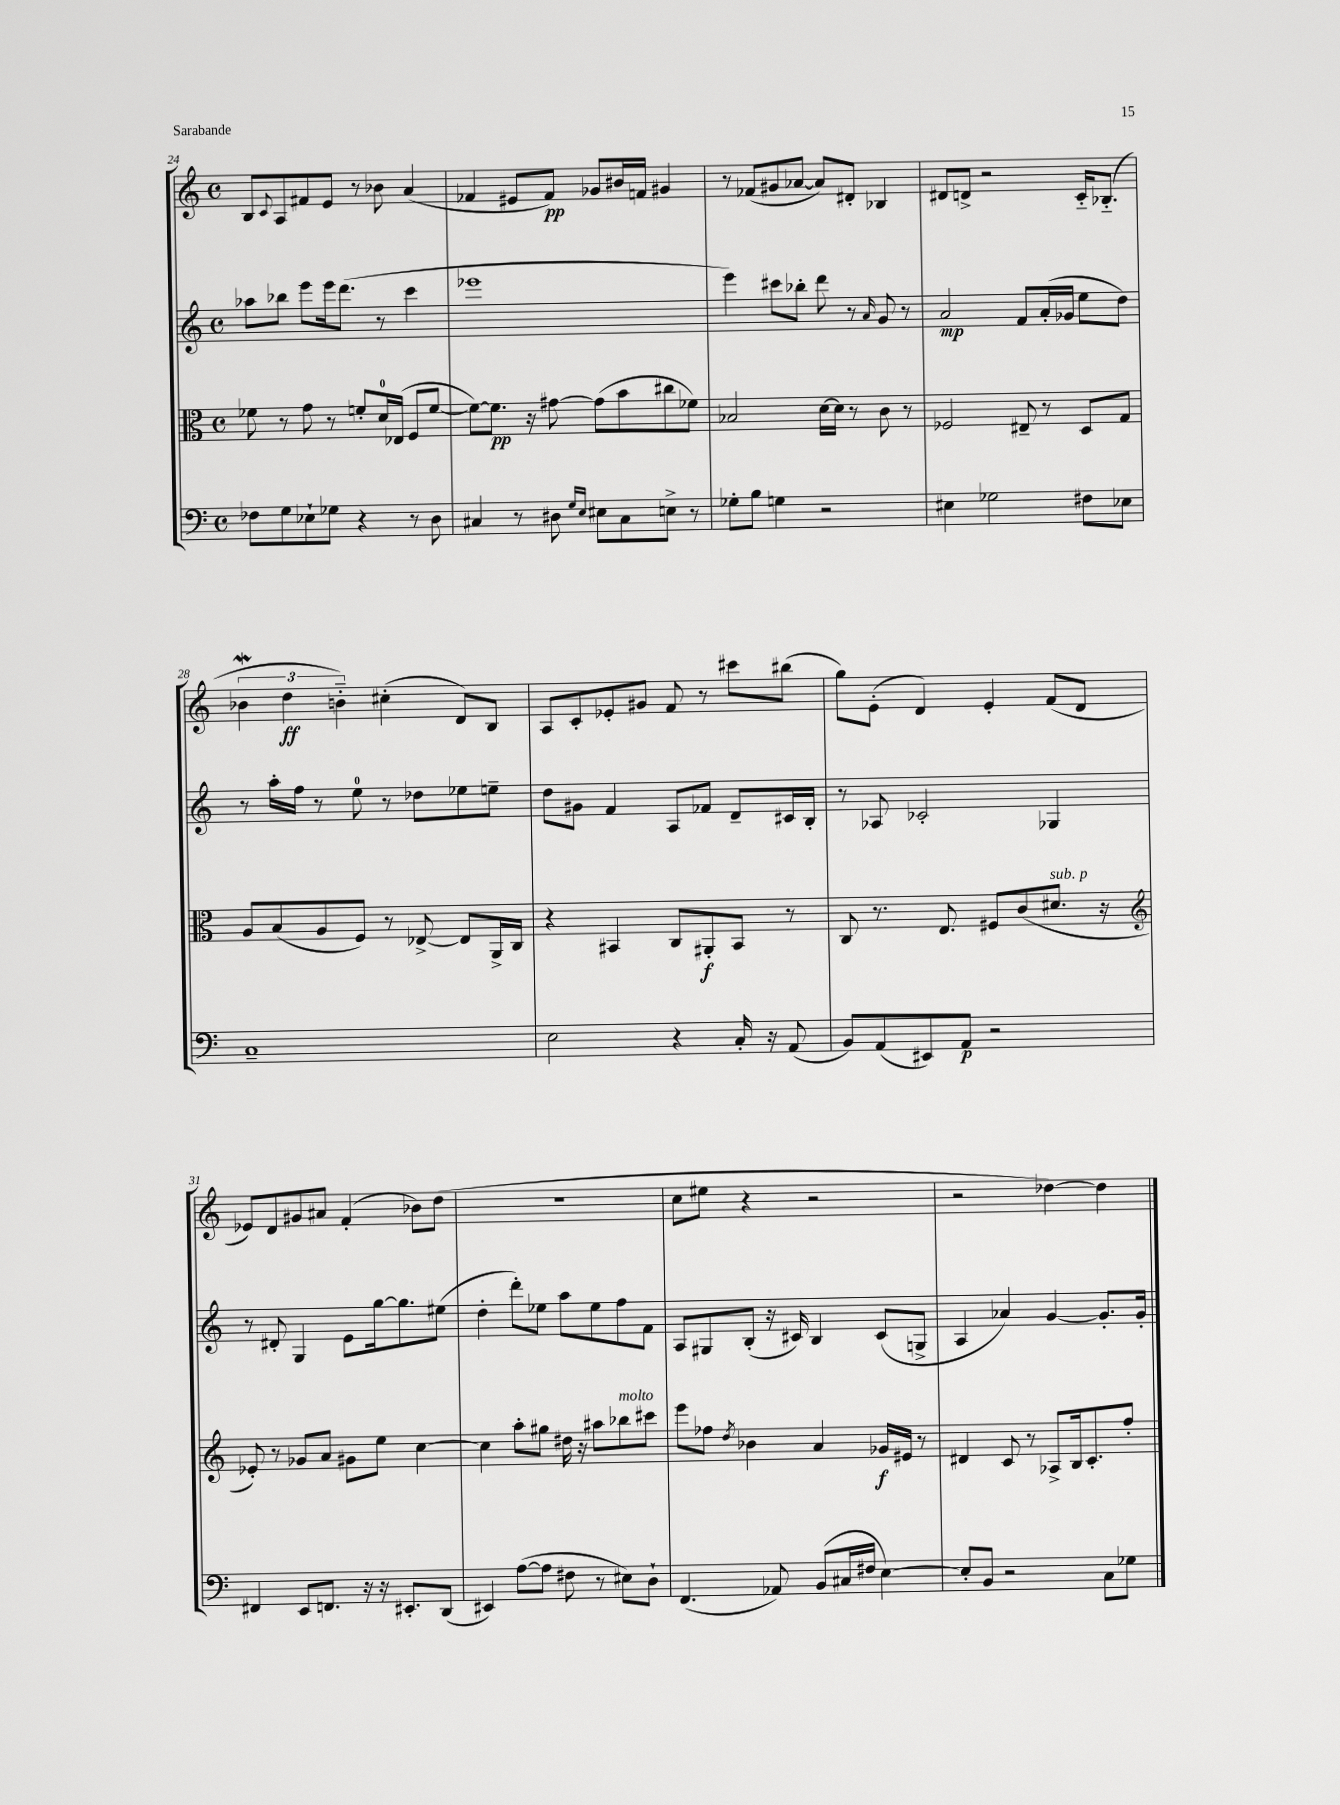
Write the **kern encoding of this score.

**kern	**dynam	**kern	**dynam	**kern	**dynam	**kern	**dynam
*part4	*part4	*part3	*part3	*part2	*part2	*part1	*part1
*staff4	*staff4	*staff3	*staff3	*staff2	*staff2	*staff1	*staff1
*clefF4	*	*clefC3	*	*clefG2	*	*clefG2	*
*k[]	*	*k[]	*	*k[]	*	*k[]	*
*M4/4	*	*M4/4	*	*M4/4	*	*M4/4	*
*met(c)	*	*met(c)	*	*met(c)	*	*met(c)	*
=24	=24	=24	=24	=24	=24	=24	=24
8F-X\L	.	8f-X\	.	8aa-X\L	.	8B/L	.
.	.	.	.	.	.	8qqc/	.
8G\	.	8r	.	8bb-X\J	.	8A/	.
8E-X`\	.	8g\	.	8eee\L	.	8f#X/	.
8G-X\J	.	8r	.	16eee\k	.	8e/J	.
.	.	.	.	(8.ddd\J	.	.	.
4r	.	8fn'/L	.	.	.	8r	.
.	.	16d/L	.	8r	.	8b-X\	.
.	.	(16E-X/JJ	.	.	.	.	.
8r	.	8F/L	.	4ccc\	.	(4a/	.
8D\	.	[8f/J	.	.	.	.	.
=25	=25	=25	=25	=25	=25	=25	=25
4C#X/	.	8f\L_)	.	1eee-X	.	4f-X/	.
.	.	8.f\J]	pp	.	.	.	.
8r	.	.	.	.	.	8e#X/L	.
.	.	16r	.	.	.	.	.
8D#X\	.	[8g#X\	.	.	.	8f-/J)	pp
16qqG/LL	.	.	.	.	.	.	.
16qqE/JJ	.	.	.	.	.	.	.
8E#X\L	.	(8g#\L]	.	.	.	8g-X/L	.
8C#\	.	8b\	.	.	.	16b#X/L	.
.	.	.	.	.	.	16fn/JJ	.
8En^\J	.	8cc#X\	.	.	.	4g#X/	.
8r	.	8f-X\J)	.	.	.	.	.
=26	=26	=26	=26	=26	=26	=26	=26
8G-X'\L	.	2B-X/	.	4eee\)	.	8r	.
8B\J	.	.	.	.	.	(8f-X/L	.
4Gn\	.	.	.	8ccc#X\L	.	8g#X/	.
.	.	.	.	8bb-X'\J	.	[8a-X/J	.
2r	.	[16d\LL	.	8ddd\	.	8a-/L])	.
.	.	16d\JJ]	.	.	.	.	.
.	.	8r	.	8r	.	8d#X'/J	.
.	.	.	.	16qqa/	.	.	.
.	.	8c\	.	8g/	.	4B-X/	.
.	.	8r	.	8r	.	.	.
=27	=27	=27	=27	=27	=27	=27	=27
4E#X\	.	2F-X/	.	2a/	mp	8d#X/L	.
.	.	.	.	.	.	8dn^/J	.
2G-X\	.	.	.	.	.	2r	.
.	.	8E#X~/	.	8f/L	.	.	.
.	.	8r	.	(16a'/L	.	.	.
.	.	.	.	16g-X/JJ	.	.	.
8F#X\L	.	8D/L	.	8ee\L	.	16c/KL	.
.	.	.	.	.	.	(8.B-X/J	.
8E-X\J	.	8G/J	.	8dd\J)	.	.	.
!!LO:LB:g=z
=28	=28	=28	=28	=28	=28	=28	=28
1C~	.	8A/L	.	8r	.	6b-Xw\	.
.	.	(8B/	.	16aa'\LL	.	.	.
.	.	.	.	.	.	6dd\	ff
.	.	.	.	16ff\JJ	.	.	.
.	.	8A/	.	8r	.	.	.
.	.	.	.	.	.	6bn\)	.
.	.	8F/J)	.	8ee\	.	.	.
.	.	8r	.	8r	.	(4cc#X'\	.
.	.	[8E-X^/	.	8dd-X\L	.	.	.
.	.	8E-/L]	.	8ee-X\	.	8d/L)	.
.	.	16AA^/L	.	8een~\J	.	8B/J	.
.	.	16C/JJ	.	.	.	.	.
=29	=29	=29	=29	=29	=29	=29	=29
2E\	.	4r	.	8dd\L	.	8A/L	.
.	.	.	.	8g#X\J	.	8c'/	.
.	.	4BB#X/	.	4f/	.	8e-X'/	.
.	.	.	.	.	.	8g#X/J	.
4r	.	8C/L	.	8A/L	.	8f/	.
.	.	8AA#X'/	f	8f-X/J	.	8r	.
16C'/	.	8BB#/J	.	8d~/L	.	8ccc#X\L	.
16r	.	.	.	.	.	.	.
(8AA/	.	8r	.	16c#X/L	.	(8bb#X\J	.
.	.	.	.	16B'/JJ	.	.	.
=30	=30	=30	=30	=30	=30	=30	=30
8BB/L)	.	8C/	.	8r	.	8gg\L)	.
(8AA/	.	8.r	.	8A-X/	.	(8e'\J	.
8EE#X/)	.	.	.	2c-X'/	.	4d/)	.
.	.	8.E/	.	.	.	.	.
8AA/J	p	.	.	.	.	.	.
2r	.	8F#X/L	.	.	.	4e'/	.
.	.	(8c/	.	.	.	.	.
!	!	!LO:TX:a:i:t=sub. p	!	!	!	!	!
.	.	8.d#X/J	.	4G-X/	.	(8f/L	.
.	.	.	.	.	.	8d/J	.
.	.	16r	.	.	.	.	.
!!LO:LB:g=z
=31	=31	=31	=31	=31	=31	=31	=31
*	*	*clefG2	*	*	*	*	*
4FF#X/	.	8e-X'/)	.	8r	.	8e-X/L)	.
.	.	8r	.	8d#X'/	.	8d/	.
8EE/L	.	8g-X/L	.	4G/	.	8g#X/	.
8.FFn/J	.	8a/J	.	.	.	8a#X/J	.
.	.	8g#X\L	.	8e\L	.	(4f'/	.
16r	.	.	.	.	.	.	.
16r	.	8ee\J	.	[16gg\k	.	.	.
8.EE#X'/L	.	.	.	8.gg\]	.	.	.
.	.	[4cc\	.	.	.	8b-X\L)	.
(8DD/J	.	.	.	(8ee#X\J	.	(8dd\J	.
=32	=32	=32	=32	=32	=32	=32	=32
4EE#X/)	.	4cc\]	.	4dd'\	.	1r	.
([8A\L	.	8aa'\L	.	8ddd'\L)	.	.	.
8A\J]	.	8gg#X\J	.	8ee-X\J	.	.	.
8F#X\	.	16dd#X\	.	8aa\L	.	.	.
.	.	16r	.	.	.	.	.
8r	.	8aa#X\L	.	8ee-\	.	.	.
!	!	!LO:TX:a:i:t=molto	!	!	!	!	!
8E#X\L)	.	8bb-X\	.	8ff\	.	.	.
8D`\J	.	8ccc#X\J	.	8f\J	.	.	.
=33	=33	=33	=33	=33	=33	=33	=33
(4.FF/	.	8eee\L	.	8A/L	.	8cc\L	.
.	.	8ff-X\J	.	8G#X/	.	8ee#X\J	.
.	.	8qdd/	.	.	.	.	.
.	.	4b-X\	.	(8B'/J	.	4r	.
8AA-X/)	.	.	.	16r	.	.	.
.	.	.	.	16c#X/)	.	.	.
(8BB/L	.	4a/	.	4B/	.	2r	.
16C#X/L	.	.	.	.	.	.	.
16F#X/JJ	.	.	.	.	.	.	.
[4E\)	.	16g-X/LL	f	(8c#/L	.	.	.
.	.	16e#X/JJ	.	.	.	.	.
.	.	8r	.	8Gn^/J	.	.	.
=34	=34	=34	=34	=34	=34	=34	=34
8E'/L]	.	4d#X/	.	4A/	.	2r	.
8BB/J	.	.	.	.	.	.	.
2r	.	8c/	.	4a-X/)	.	.	.
.	.	8r	.	.	.	.	.
.	.	8A-X^/L	.	[4g/	.	[4dd-X\)	.
.	.	16B/k	.	.	.	.	.
.	.	8.c'/	.	.	.	.	.
8C\L	.	.	.	8.g'/L]	.	4dd-\]	.
8G-X\J	.	8ff'/J	.	.	.	.	.
.	.	.	.	16g'/Jk	.	.	.
==	==	==	==	==	==	==	==
*-	*-	*-	*-	*-	*-	*-	*-
